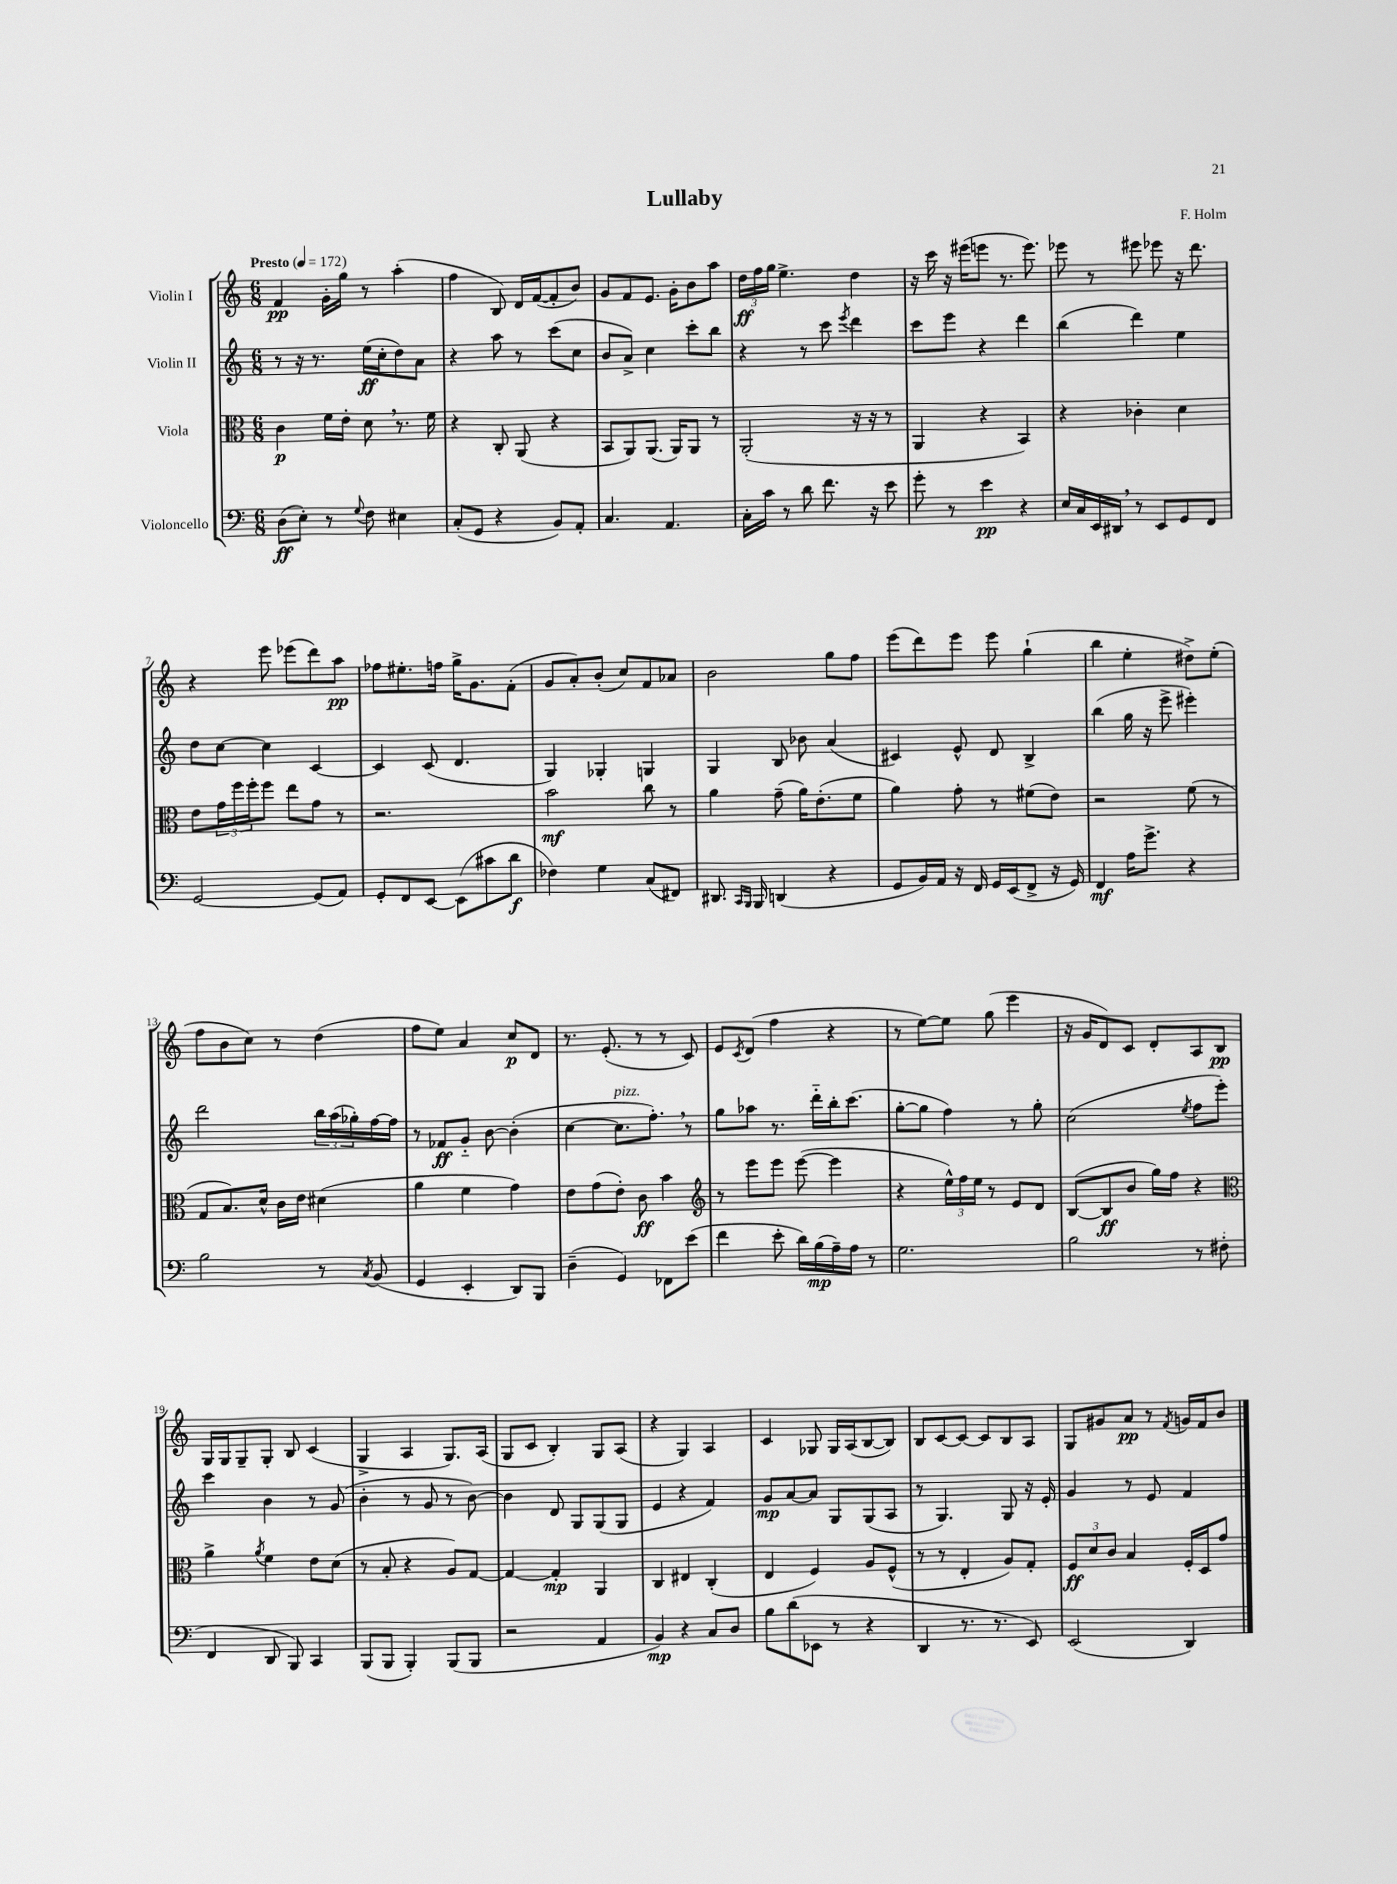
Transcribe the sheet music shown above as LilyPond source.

\header { title = "Lullaby" composer = "F. Holm" }
<<
\new StaffGroup <<
\new Staff = "s0" \with { instrumentName = "Violin I" } {
    \clef treble \key c \major \numericTimeSignature \time 6/8 \tempo "Presto" 4 = 172
    f'4\pp g'16-. g''16 r8 a''4-.( |
    f''4 b8) d'16 f'16~( f'8-. b'8) |
    g'8 f'8 e'8. g'16-. b'8 a''8 |
    \tuplet 3/2 { d''16\ff f''16 g''16 } e''4.-> d''4 |
    r16 c'''16 r16 eis'''16( e'''8 r8. e'''8.) |
    ees'''8 r8 eis'''8 ees'''8 r16 d'''8. |
    r4 e'''8 ees'''8( d'''8) a''8\pp |
    fes''8 eis''8.-. f''16 g''16-> g'8. f'8-.( |
    g'8 a'8-.) b'8-.( c''8) f'8 aes'8 |
    b'2 g''8 f''8 |
    e'''8( d'''8) e'''8 e'''8 g''4-!( |
    b''4 e''4-. dis''8->) e''8-.( |
    f''8 b'8 c''8) r8 d''4( |
    f''8 e''8) a'4 c''8\p d'8 |
    r8. e'8.-.( r8 r8 c'8) |
    e'8 \acciaccatura { c'8 } d'8( f''4 r4 |
    r8 e''8~) e''8 g''8( e'''4 |
    r16 g'16 d'8) c'8 d'8-. a8 b8\pp |
    g16 g16 g8-- g8-. b8 c'4( |
    g4-> a4 g8.) a16( |
    g8 c'8 b4-.) g8 a8( |
    r4 g4) a4 |
    c'4 ges8 ges16 a16( b8~ b8) |
    b8 c'8~ c'8~ c'8 b8 a8 |
    g8 gis'8 a'8\pp r8 \acciaccatura { f'8 } g'16 f'16 b'8 \bar "|." |
}
\new Staff = "s1" \with { instrumentName = "Violin II" } {
    \clef treble \key c \major \numericTimeSignature \time 6/8
    r8 r16 r8. e''16\ff( c''16-. d''8) a'8 |
    r4 a''8 r8 c'''8( c''8 |
    b'8 a'8->) c''4 c'''8-. b''8 |
    r4 r8 c'''8 \acciaccatura { e'''8 } d'''4 |
    c'''8 e'''8 r4 d'''4 |
    b''4( d'''4) e''4 |
    d''8 c''8~ c''4 c'4~ |
    c'4 c'8( d'4. |
    g4) ges4-. g4 |
    g4 b8 bes'8 a'4( |
    cis'4) e'8-^ d'8 b4-> |
    b''4( g''16 r16 e'''8-> eis'''4-.) |
    d'''2 \tuplet 3/2 { b''16 a''16( ges''16-.) } f''16~ f''16 |
    r8 fes'8\ff g'8-_ b'8~ b'4-.( |
    c''4~ c''8.^\markup { \italic "pizz." } f''8.-.) \breathe r8 |
    g''8 aes''8 r8. d'''16-_ b''16-. c'''8.( |
    g''8~-. g''8 f''4) r8 g''8-. |
    c''2( \acciaccatura { e''8 } f''8 e'''8-.) |
    c'''4 b'4 r8 g'8( |
    b'4-. r8 g'8 r8 b'8~) |
    b'4 d'8 g8 g8( g8 |
    e'4 r4 f'4) |
    g'8\mp a'8~ a'8 g8 g8( a8 |
    r8 g4.) g8 r16 e'16-. |
    g'4 r8 e'8 f'4 \bar "|." |
}
\new Staff = "s2" \with { instrumentName = "Viola" } {
    \clef alto \key c \major \numericTimeSignature \time 6/8
    c'4\p f'16 e'16-. d'8 \breathe r8. f'16 |
    r4 c8-. a,8( r4 |
    b,8 a,8) a,8.( a,16) a,8 r8 |
    a,2-.( r16 r16 r8 |
    a,4 r4 b,4) |
    r4 ces'4-. d'4 |
    e'8 \tuplet 3/2 { g'16 f''16 f''16-. } f''8 e''8 g'8 r8 |
    r2. |
    b'2\mf c''8 r8 |
    a'4 g'8--( a'16) e'8.-.( f'8 |
    a'4) g'8-. r8 fis'8( e'8) |
    r2 f'8( r8 |
    g8 b8.) d'16-^ c'16 e'16 dis'4( |
    a'4 f'4 g'4) |
    e'8 g'8( e'8-.) c'8\ff b'4 |
    \clef treble r8 e'''8 e'''8 e'''8~( e'''4 |
    r4 \tuplet 3/2 { e''16-^) f''16 e''16 } r8 e'8 d'8 |
    b8~( b8\ff b'8 g''16) f''16 r4 |
    \clef alto a'4-> \acciaccatura { a'8 } f'4 e'8 d'8( |
    r8 b8-. r4 a8) g8~ |
    g4~ g4-.\mp a,4 |
    c4 eis4 c4-.( |
    e4 f4) a8 f8-^( |
    r8 r8 e4-. a8) g8-. |
    \tuplet 3/2 { f8\ff d'8 c'8 } b4 f16-. d16 g'8 \bar "|." |
}
\new Staff = "s3" \with { instrumentName = "Violoncello" } {
    \clef bass \key c \major \numericTimeSignature \time 6/8
    d8\ff( e8-.) r8 \appoggiatura { g8 } f8 eis4 |
    c8-.( g,8 r4 b,8) a,8-. |
    c4. a,4. |
    c16-. c'16 r8 d'8 f'8. r16 e'8 |
    g'8-. r8 e'4\pp r4 |
    e16 c16 e,16 dis,16 \breathe r8 e,8 g,8 f,8 |
    g,2~ g,8( a,8) |
    g,8-. f,8 e,8~ e,8( cis'8 d'8\f |
    fes4) g4 c8( fis,8) |
    dis,8. \grace { c,16 b,,16 } b,,16 d,4( r4 |
    g,8 b,16) a,16 r16 f,16 g,16 e,16( f,8-> r16 g,16) |
    f,4\mf a16 g'8.-> r4 |
    b2 r8 \acciaccatura { c8 } b,8( |
    g,4 e,4-. d,8) b,,8 |
    d4--( g,4) fes,8 e'8( |
    f'4 e'8-. d'16) b16\mp( a16--) a16 r8 |
    g2. |
    b2 r8 fis8-.( |
    f,4 d,8 b,,8) c,4 |
    b,,8( b,,8 b,,4-.) b,,8( b,,8 |
    r2 a,4 |
    b,4\mp) r4 c8 d8 |
    b8 d'8( ees,8 r8 r4 |
    d,4 r8. r8. e,8) |
    e,2( d,4) \bar "|." |
}
>>
>>
